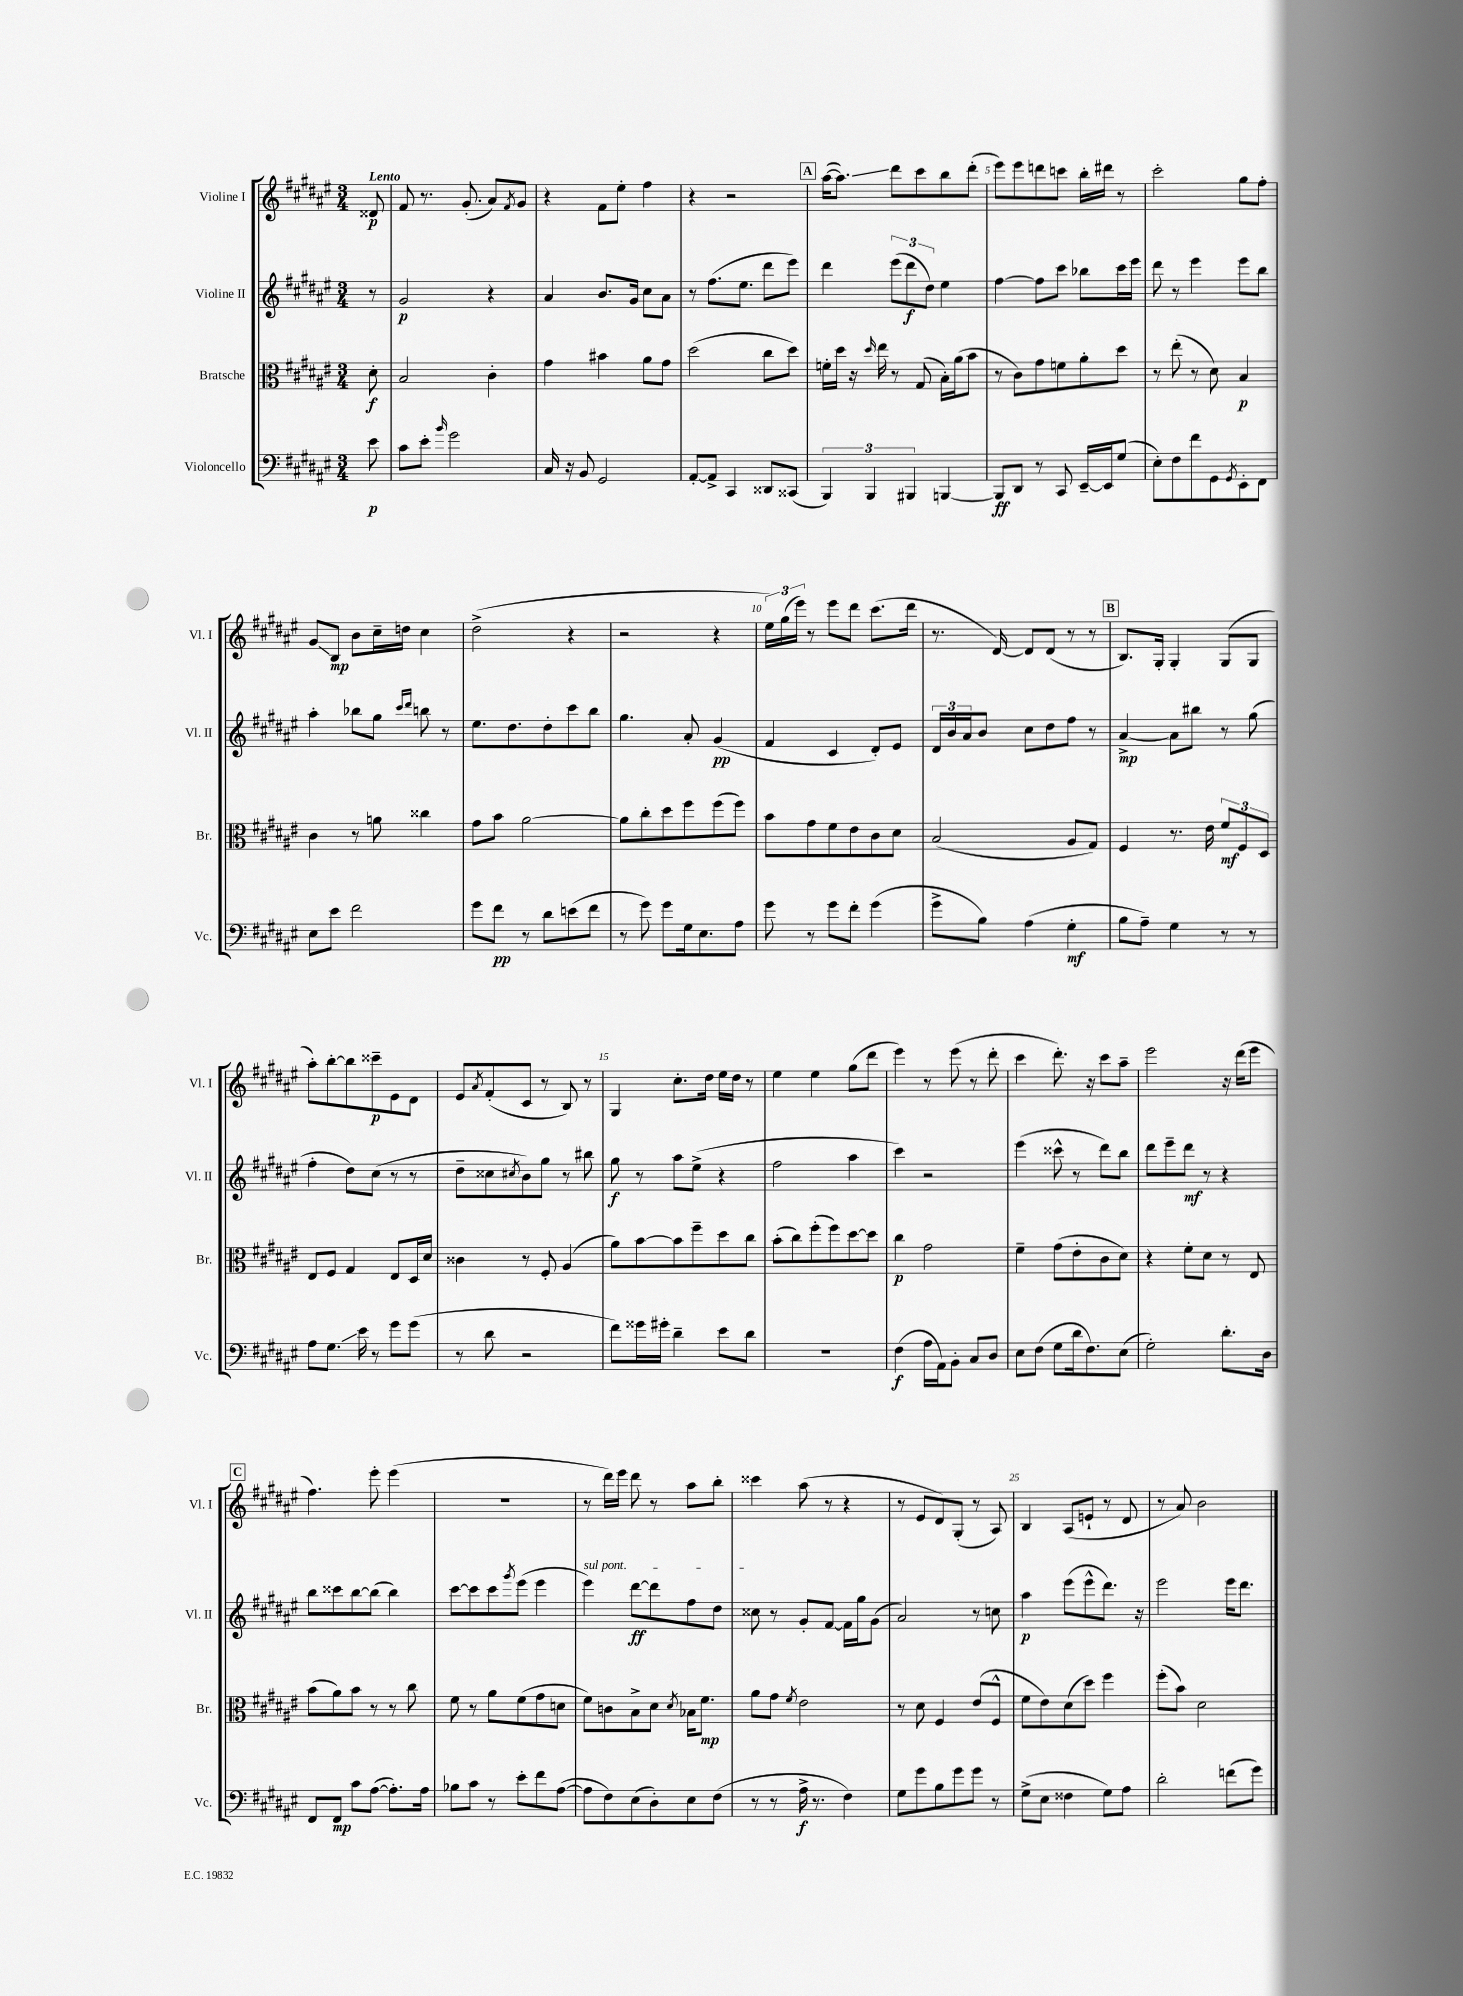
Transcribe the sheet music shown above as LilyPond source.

<<
\new StaffGroup <<
\new Staff = "s0" \with { instrumentName = "Violine I" shortInstrumentName = "Vl. I" } {
    \clef treble \key fis \major \numericTimeSignature \time 3/4 \partial 8 \tempo "Lento"
    disis'8\p |
    fis'8 r8. gis'8.-.( ais'8) \acciaccatura { fis'8 } gis'8 |
    r4 fis'8 eis''8-. fis''4 |
    r4 r2 |
    \mark \markup { \box "A" } ais''16~( ais''8.\glissando) dis'''8 cis'''8 b''8 dis'''8-.( |
    eis'''8) eis'''8 d'''8 c'''8 b''16-. dis'''16 r8 |
    cis'''2-. gis''8 fis''8-. |
    gis'8\glissando b8\mp b'8 cis''16-- d''16 cis''4 |
    dis''2->( r4 |
    r2 r4 |
    \tuplet 3/2 { eis''16) gis''16( eis'''16) } r8 eis'''8 dis'''8 cis'''8.( dis'''16 |
    r8. dis'16~) dis'8 dis'8( r8 r8 |
    \mark \markup { \box "B" } b8.) gis16-. gis4-. gis8( gis8 |
    ais''8-.) b''8~-. b''8 cisis'''8--\p eis'8 dis'8 |
    eis'8 \acciaccatura { ais'8 } fis'8-.( cis'8 r8 b8) r8 |
    gis4 cis''8.-. dis''16 eis''16 dis''16 r8 |
    eis''4 eis''4 gis''8( dis'''8 |
    eis'''4) r8 eis'''8( r8 dis'''8-. |
    cis'''4 dis'''8.-.) r16 cis'''8 ais''8-- |
    eis'''2 r16 dis'''16( eis'''8 |
    \mark \markup { \box "C" } fis''4.) eis'''8-. eis'''4( |
    R2. |
    r8 dis'''16) eis'''16 dis'''8 r8 ais''8 b''8-. |
    cisis'''4 ais''8( r8 r4 |
    r8 eis'8 dis'8) gis8-.( r8 ais8) |
    b4 ais8( e'8-! r8 dis'8 |
    r8 ais'8) b'2 \bar "|." |
}
\new Staff = "s1" \with { instrumentName = "Violine II" shortInstrumentName = "Vl. II" } {
    \clef treble \key fis \major \numericTimeSignature \time 3/4 \partial 8
    r8 |
    gis'2\p r4 |
    ais'4 b'8. gis'16 cis''8 ais'8 |
    r8 fis''8.( eis''8. dis'''8 eis'''8) |
    \mark \markup { \box "A" } dis'''4 \tuplet 3/2 { eis'''8( dis'''8\f dis''8) } eis''4 |
    fis''4~ fis''8 cis'''8 bes''8 cis'''16 eis'''16 |
    dis'''8 r8 eis'''4 eis'''8 b''8 |
    ais''4-. bes''8 gis''8 \grace { cis'''16 dis'''16 } b''8 r8 |
    eis''8. dis''8. dis''8-. cis'''8 b''8 |
    gis''4. ais'8-. gis'4\pp( |
    fis'4 cis'4 dis'8-.) eis'8 |
    \tuplet 3/2 { dis'16 b'16 ais'16 } b'8 cis''8 dis''8 fis''8 r8 |
    \mark \markup { \box "B" } ais'4~->\mp ais'8 bis''8 r8 gis''8( |
    fis''4-. dis''8) cis''8( r8 r8 |
    dis''8-- cisis''8 \acciaccatura { cis''8 } b'8) gis''8 r8 bis''8 |
    gis''8\f r8 ais''8 eis''8->( r4 |
    fis''2 ais''4 |
    cis'''4) r2 |
    eis'''4( cisis'''8-^ r8 dis'''8) b''8 |
    dis'''8 eis'''8-- dis'''8\mf r8 r4 |
    \mark \markup { \box "C" } b''8 cisis'''8 b''8~ b''8( b''4) |
    cis'''8~ cis'''8 cis'''8 \acciaccatura { gis'''8 } eis'''8( eis'''4 |
    \once \override TextSpanner.bound-details.left.text = \markup { \italic "sul pont." } eis'''4\startTextSpan) dis'''8~\ff dis'''8 fis''8 dis''8 |
    cisis''8\stopTextSpan r8 gis'8-. fis'8~ fis'16 gis''16 gis'8( |
    ais'2) r8 c''8 |
    ais''4\p eis'''8( eis'''8-^ dis'''8.) r16 |
    eis'''2 eis'''16 dis'''8. \bar "|." |
}
\new Staff = "s2" \with { instrumentName = "Bratsche" shortInstrumentName = "Br." } {
    \clef alto \key fis \major \numericTimeSignature \time 3/4 \partial 8
    dis'8-.\f |
    b2 cis'4-. |
    gis'4 bis'4 ais'8 gis'8 |
    dis''2( cis''8 dis''8) |
    \mark \markup { \box "A" } f'16-. dis''16 r16 \grace { dis''16 } eis''16 r8 gis8( b16-.) ais'16( b'8 |
    r8 cis'8) gis'8 f'8 ais'8-. dis''8 |
    r8 eis''8-.( r8 dis'8) b4\p |
    cis'4 r8 a'8 cisis''4 |
    gis'8 b'8 ais'2~ |
    ais'8 cis''8-. dis''8 fis''8 fis''8( fis''8) |
    b'8 gis'8 fis'8 eis'8 cis'8 dis'8 |
    b2( ais8 gis8) |
    \mark \markup { \box "B" } fis4 r8. eis'16 \tuplet 3/2 { fis'8\mf fis8 dis8 } |
    eis8 fis8 gis4 eis8 dis16 dis'16 |
    cisis'4 r8 fis8-. ais4( |
    ais'8) b'8~ b'8 fis''8-- dis''8 cis''8 |
    b'8-.( cis''8) fis''8-.( fis''8) dis''8~ dis''8 |
    cis''4\p gis'2 |
    fis'4-- gis'8( eis'8-. cis'8 dis'8) |
    r4 fis'8-. dis'8 r8 eis8 |
    \mark \markup { \box "C" } b'8( ais'8) b'8 r8 r8 cis''8 |
    fis'8 r8 ais'8 fis'8( gis'8 d'8 |
    fis'8) c'8 b8-> dis'8 \acciaccatura { dis'8 } bes16 fis'8.\mp |
    ais'8 gis'8 \acciaccatura { fis'8 } eis'2 |
    r8 dis'8 fis4 eis'8( fis8-^ |
    fis'8 eis'8) dis'8( dis''8) fis''4 |
    fis''8-.( b'8) dis'2 \bar "|." |
}
\new Staff = "s3" \with { instrumentName = "Violoncello" shortInstrumentName = "Vc." } {
    \clef bass \key fis \major \numericTimeSignature \time 3/4 \partial 8
    eis'8\p |
    cis'8 eis'8-. \grace { b'16 } gis'2 |
    cis16 r16 b,8 gis,2 |
    ais,8~-. ais,8-> cis,4 disis,8 cisis,8( |
    \mark \markup { \box "A" } \tuplet 3/2 { b,,4) b,,4 bis,,4 } b,,4~ |
    b,,8\ff dis,8 r8 cis,8 eis,16~-- eis,16 gis8( |
    eis8-.) fis8 fis'8 gis,8 \acciaccatura { gis,8 } eis,8-. fis,8 |
    eis8 eis'8 fis'2 |
    gis'8 fis'8\pp r8 dis'8 e'8( fis'8 |
    r8 gis'8) gis'8 gis16 eis8. ais8 |
    gis'8 r8 gis'8 fis'8-. gis'4( |
    gis'8-> b8) ais4( gis4-.\mf |
    \mark \markup { \box "B" } b8 ais8--) gis4 r8 r8 |
    ais8 gis8.\glissando eis'16 r8 gis'8 gis'8( |
    r8 dis'8 r2 |
    fis'8) gisis'16 gis'16-. dis'4-- eis'8 dis'8 |
    R2. |
    fis4\f( ais16 ais,16) b,8-. cis8 dis8 |
    eis8 fis8( gis8 dis'16 fis8.) eis8( |
    gis2-.) dis'8.-. dis16 |
    \mark \markup { \box "C" } fis,8 fis,8\mp cis'8 ais8~( ais8.-.) ais16 |
    bes8 cis'8 r8 eis'8-. fis'8 ais8~( |
    ais8 fis8) eis8( dis8-.) eis8 fis8( |
    r8 r8 ais16->\f r8. fis4) |
    gis8 gis'8 b8 gis'8 gis'8 r8 |
    gis8->( eis8 fisis4 gis8) ais8 |
    dis'2-. f'8( gis'8) \bar "|." |
}
>>
>>
\layout { \context { \Score \override BarNumber.break-visibility = ##(#f #t #t) barNumberVisibility = #(every-nth-bar-number-visible 5) } }
